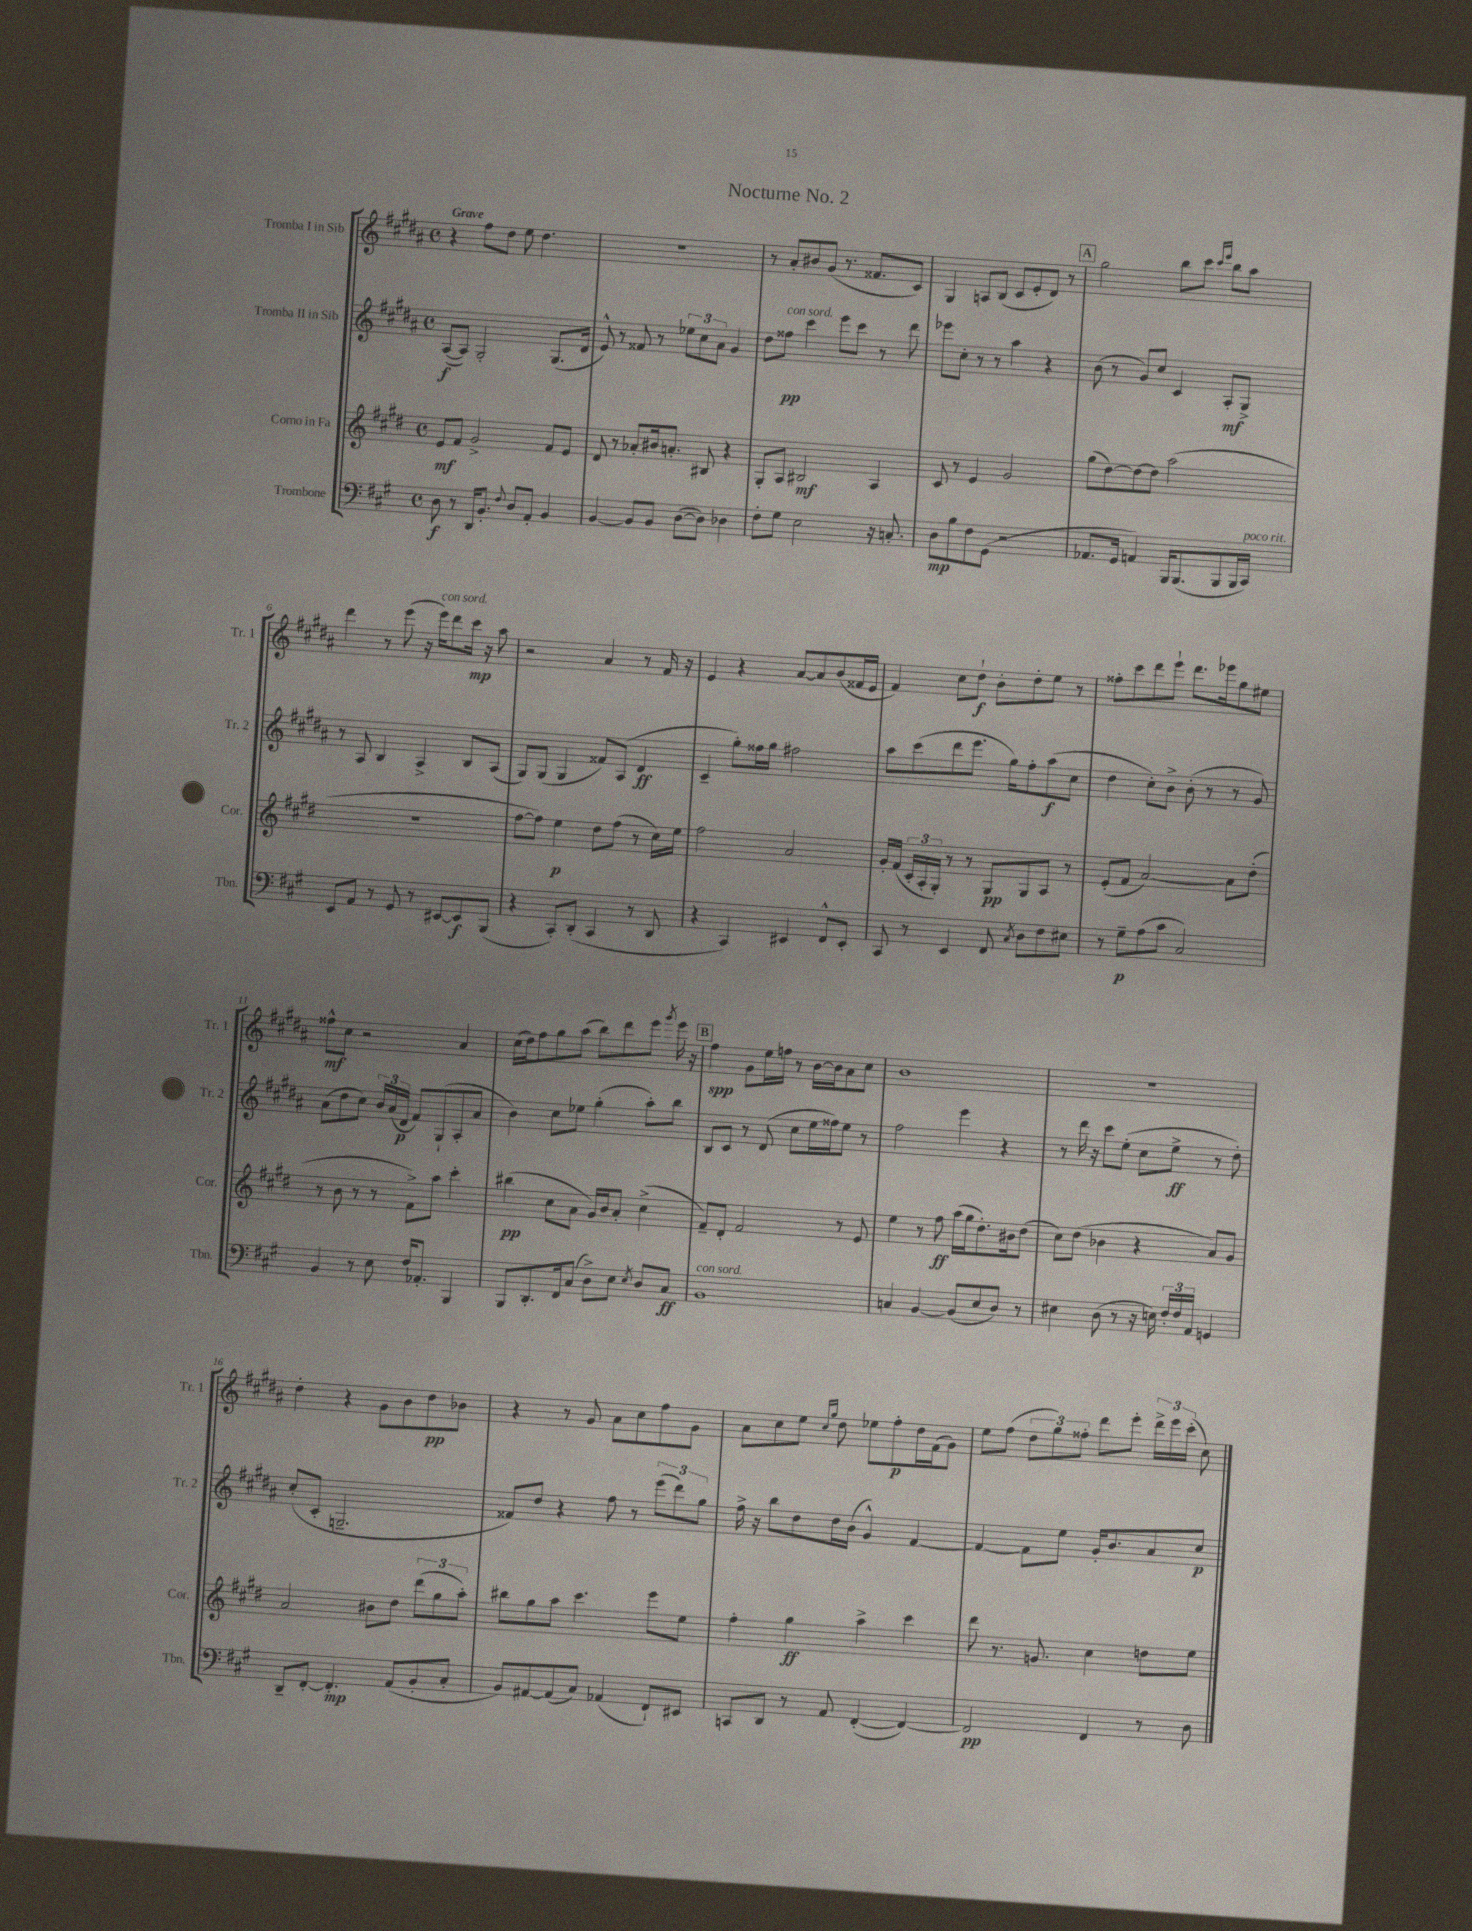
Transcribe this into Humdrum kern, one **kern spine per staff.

**kern	**kern	**kern	**kern
*staff4	*staff3	*staff2	*staff1
*clefF4	*clefG2	*clefG2	*clefG2
*k[f#c#g#]	*k[f#c#g#d#]	*k[f#c#g#d#a#]	*k[f#c#g#d#a#]
*M4/4	*M4/4	*M4/4	*M4/4
*met(c)	*met(c)	*met(c)	*met(c)
8D\	8e/L	([8A#/L	4r
8r	8f#/J	8A#/]J)	.
16DD/LK	2g#^/	2G#'/	8ff#\L
8.BB'/J	.	.	.
.	.	.	8dd#\J
8qqF#/	.	.	.
8D/L	.	.	8ee\
8AA'/J	.	.	4.dd#\
4BB/	8f#/L	(8.G#/L	.
.	8e/J	.	.
.	.	16d#/Jk	.
=	=	=	=
[4BB/	8d#/	8e^^/)	1r
.	8r	8r	.
8BB/]L	8a-'/L	8f##/	.
8BB/J	16b#/k	8r	.
.	8.a'/J	.	.
([8D\L	.	12ee-\L	.
.	.	12cc#\	.
8D\]J)	8B#/	.	.
.	.	12a#\J	.
4D-\	4r	4g#/	.
=	=	=	=
8F#'\L	8G#'/L	8dd#\L	8r
8G#\J	8A/J	8ff##\J	8a#'/L
2E\	2B#/	4ccc#\	8b#/
.	.	.	(8g#/J
.	.	8eee\L	8.r
.	.	8ccc#\J	.
.	.	.	8.f##/L
16r	4A/	8r	.
8.C'/	.	.	.
.	.	8ddd#\	8c#/J)
=	=	=	=
8D\L	8c#/	8eee-\L	4G#/
8B\	8r	8cc#'\J	.
8F#\	4e/	8r	8A/L
(8GG#\J	.	8r	(8B/J
2r	2g#/	4aa#\	8c#/L
.	.	.	8e'/
.	.	4r	8d#/J)
.	.	.	8r
=	=	=	=
8.AA-/L	(8gg#\L	(8b\	2gg#\
.	[8dd#\)	8r	.
16GG#/Jk	.	.	.
4AA/)	8dd#\_	8g#/L)	.
.	8dd#\]J	8cc#/J	.
16BBB/LK	(2aa\	4c#/	8bb\L
(8.BBB/	.	.	.
.	.	.	8ccc#\J
.	.	.	16qqccc#/LL
.	.	.	16qqeee/JJ
8BBB/	.	8A#'/L	8bb\L
16BBB/L	.	8G#^/J	8aa#\J
16CC#/JJ)	.	.	.
=	=	=	=
8EE/L	1r	8r	4ddd#\
8AA/J	.	8A#/	.
8r	.	4B/	8r
8GG#/	.	.	(8eee\
8r	.	4A#^/	16r
.	.	.	16eee\LK)
[8EE#/L	.	.	8ddd#\
8EE#/]	.	8B/L	16ccc#\Jk
.	.	.	16r
(8BBB/J	.	(8A#/J	8aa#\
=	=	=	=
4r	[8ff#\L	8G#/L)	2r
.	8ff#\]J)	(8G#/J	.
8CC#'/L)	4ee\	4G#/	.
(8DD'/J	.	.	.
4CC#/	8dd#\L	8f##/L)	4a#/
.	(8ff#\J	(8A#/J	.
8r	8r	4d#/	8r
8DD/	16cc#\LL)	.	16f#/
.	16ee\JJ	.	16r
=	=	=	=
4r	2ff#\	4c#~/	4e/
4CC#/)	.	8gg#'\L)	4r
.	.	16ff##\L	.
.	.	16gg#\JJ	.
4EE#/	2a/	2ff#\	[8a#/L
.	.	.	8a#/]
8FF#^^/L	.	.	(8b/
8EE#'/J	.	.	16f##/L
.	.	.	16e/JJ
=	=	=	=
8CC#/	16g#'/LL	8aa#\L	4f#/)
.	(16f#/JJ	.	.
8r	24c#'/LL	(8ccc#\	.
.	24A'/	.	.
.	24G#'/JJ)	.	.
4EE/	8r	8ddd#\	8cc#\L
.	8r	8.eee\J	8dd#`\J
8FF#/	8G#/L	.	8b'\L
.	.	16gg#\LK)	.
8qC#/	.	.	.
8D\L	8G#/	8ff#'\	8dd#'\
8F#\	8A/J	(8aa#\	8ee\J
8E#\J	8r	8cc#\J	8r
=	=	=	=
8r	(8e'/L	4dd#\	8ff##'\L
8G#~\L	8f#/J	.	8ccc#\
(8A\	[2a/)	8cc#'\L)	8ddd#\
8c#\J	.	8b^\J	8eee`\J
2C#/)	.	(8b'\	8.ddd#\L
.	.	8r	.
.	.	.	16eee-\k
.	8a\]L	8r	8gg#\
.	(8dd#'\J	8g#/)	8ee#\J
=	=	=	=
4BB/	8r	(8a#\L	8ff##^^\L
.	8b\	8dd#\	8cc#\J
8r	8r	8cc#\J)	2r
8E\	8r	24b/LL	.
.	.	(24a#/	.
.	.	24d#/JJ	.
16F#/LK	8f#^\L)	8f#/L)	.
8.AA-'/J	.	.	.
.	8aa\J	(8G#`/	.
4BBB/	4ccc#'\	8A#'/	4a#/
.	.	8a#/J	.
=	=	=	=
8BBB/L	(4bb#\	4b\)	(16cc#\LL
.	.	.	16dd#\J)
8.DD'/	.	.	8ff#\
.	8cc#\L	8cc#\L	8gg#\
16FF#/k	.	.	.
(8C#/J	8a\J	8ee-\J	(8aa#\J
8D^\L)	16g#/LL)	(4gg#'\	8bb\L)
.	16b/J	.	.
8E\J	8a'/J	.	8ddd#\
8qE/	.	.	.
8D/L	(4cc#^\	8aa#'\L)	8eee\J
.	.	.	8qggg#/
8C#/J	.	8bb\J	16eee\
.	.	.	16r
=	=	=	=
1BB	8f#~/L)	8B/L	4ff#\
.	8d#'/J	8c#/J	.
.	2f#/	8r	8g#\L
.	.	(8d#/	16ee\L
.	.	.	16ff\JJ
.	.	8cc#\L	8r
.	.	16ee\L	[16b\LL
.	.	16ff##\J)	16b\]J
.	8r	8ee\J	8a#\
.	8e/	8r	8cc#\J
=	=	=	=
4C/	4ee\	2ff#\	1b
[4BB/	8r	.	.
.	8ff#\	.	.
(8BB/]L	(16aa\LL	4eee\	.
.	16gg#\J	.	.
8E/	8.dd#'\)	.	.
8D/J)	.	4r	.
.	16b#\k	.	.
8r	(8dd#\J	.	.
=	=	=	=
4E#\	8cc#\L)	8r	1r
.	(8dd#\J	16ddd#\	.
.	.	16r	.
(8D\	4b-\	8ccc#\L	.
8r	.	(8ee'\J	.
16r	4r	8cc#\L	.
16E\)	.	.	.
24F#'/LL	.	8ee^\J	.
24F#/	.	.	.
24AA/JJ	.	.	.
4GG/	8a/L)	8r	.
.	8g#/J	8dd#'\)	.
=	=	=	=
8DD~/L	2a/	(8cc#'/L	4dd#'\
[8FF#'/J	.	8c#'/J	.
4.FF#'/]	.	2.G~/	4r
.	8b#\L	.	8g#\L
(8AA/L	8dd#\J	.	8b\
8BB'/	(12ddd#\L	.	8dd#\
.	12gg#\	.	.
8C#'/J	.	.	8b-\J
.	12aa'\J)	.	.
=	=	=	=
8BB/L)	8bb#\L	8f##/L)	4r
[8AA#/	8gg#\	8dd#/J	.
(8AA#/]	8aa\J	4r	8r
8C#/J)	4.ccc#\	.	8g#/
(4AA-/	.	8ff#\	8a#\L
.	.	8r	8cc#\
8FF#`/L)	8eee\L	(12eee\L	8ff#\
.	.	12ddd#\)	.
8EE#/J	8ee\J	.	8g#\J
.	.	12gg#\J	.
=	=	=	=
8CC/L	4ff#'\	16ff#^\	8a#\L
.	.	16r	.
8DD/J	.	8bb\L	8cc#\
8r	4gg#\	8dd#\	8ee\J
.	.	.	16qqcc#/LL
.	.	.	16qqgg#/JJ
8AA/	.	16dd#\L	8dd#\
.	.	(16b\JJ	.
([4FF#'/	4aa^\	4g#^^/)	8ee-\L
.	.	.	8ff#'\
4FF#/_)	4ccc#\	[4f#/	16dd#\L
.	.	.	(16f#\J
.	.	.	8g#\J)
=	=	=	=
2FF#/]	8ddd#\	4f#/_	8ee\L
.	8.r	.	(8ff#\J
.	.	8f#\]L	12dd#\L
.	8.g/	.	.
.	.	.	12gg#\)
.	.	8ee\J	.
.	.	.	12ff##'\J
4FF#/	4cc#\	16g#'/LK	8ddd#\L
.	.	8.b/	.
.	.	.	8eee'\J
8r	8dd\L	8a#/	24ddd#^\LL
.	.	.	24eee\
.	.	.	(24ccc#'\JJ
8D\	8ee\J	8cc#/J	8cc#\)
==	==	==	==
*-	*-	*-	*-
